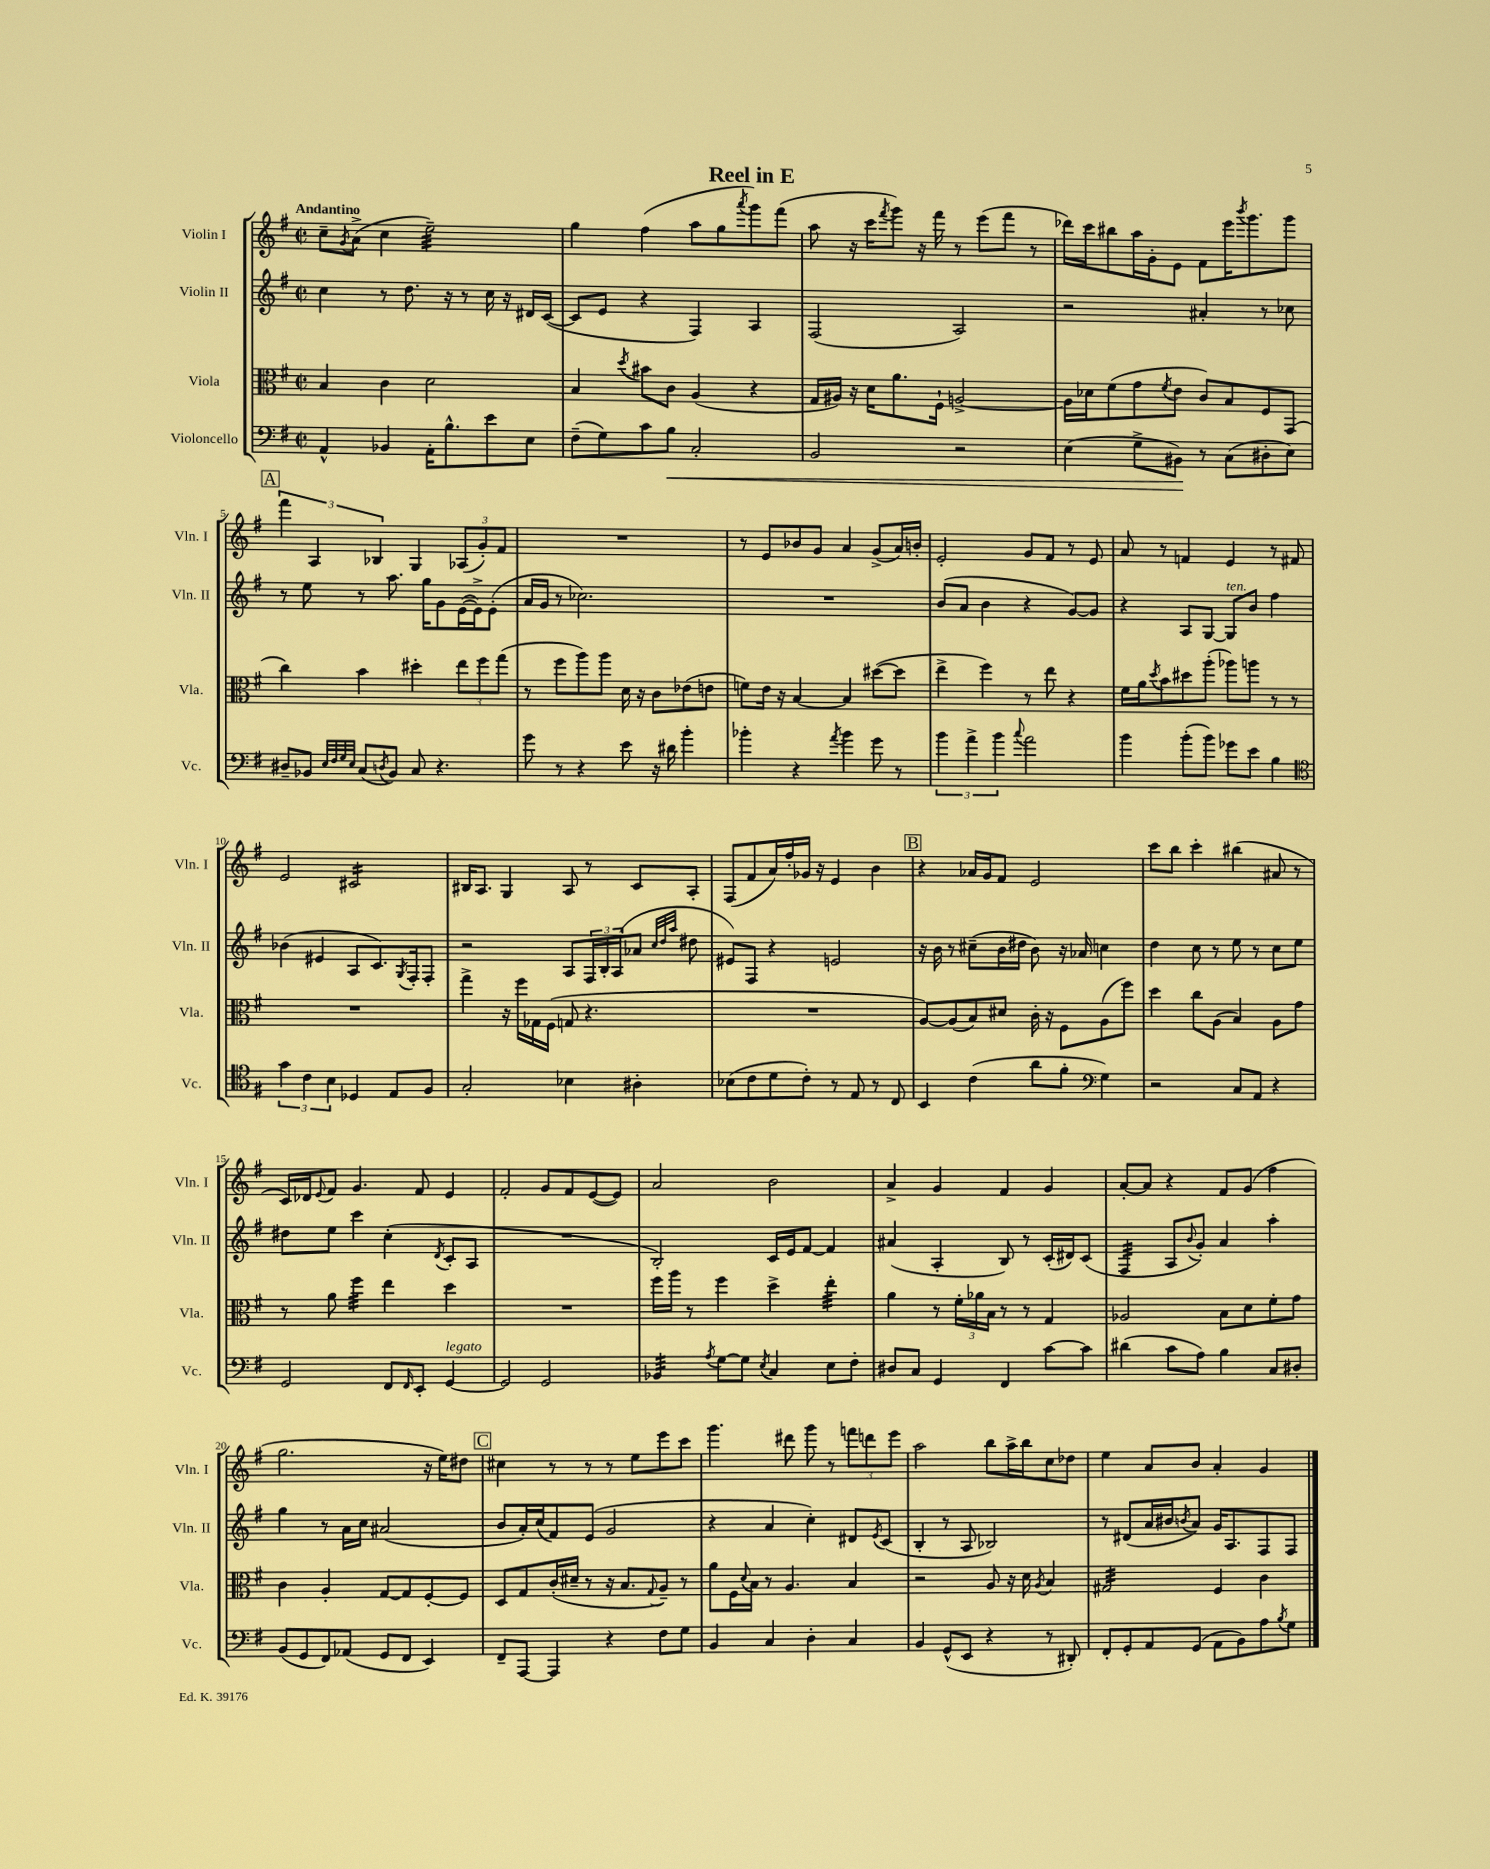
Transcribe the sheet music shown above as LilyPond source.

\header { title = "Reel in E" }
<<
\new StaffGroup <<
\new Staff = "s0" \with { instrumentName = "Violin I" shortInstrumentName = "Vln. I" } {
    \clef treble \key g \major \defaultTimeSignature \time 2/2 \tempo "Andantino"
    c''8-- \acciaccatura { g'8 } a'8->( c''4 e''2:32--) |
    g''4 fis''4( a''8 g''8 \acciaccatura { a'''8 } g'''8) fis'''8( |
    a''8 r16 c'''16 \acciaccatura { fis'''8 } g'''8) r16 fis'''16 r8 e'''8( fis'''8 r8 |
    des'''16) c'''16 bis''8 a''16 g'16-. e'8 fis'8 e'''16 \acciaccatura { b'''8 } g'''8. g'''8 |
    \mark \markup { \box "A" } \tuplet 3/2 { fis'''4 a4 bes4 } g4 \tuplet 3/2 { aes8( g'8-.) fis'8 } |
    R1 |
    r8 e'8 bes'8 g'8 a'4 g'8->( a'16) b'16-. |
    e'2-. g'8 fis'8 r8 e'8 |
    a'8 r8 f'4 e'4 r8 fis'8 |
    e'2 cis'2:16 |
    bis16 a8. g4 a8 r8 c'8 a8-. |
    fis8( fis'8 a'16) fis''16-. ges'16 r16 e'4 b'4 |
    \mark \markup { \box "B" } r4 aes'16 g'16 fis'8 e'2 |
    c'''8 b''8 c'''4-. bis''4( ais'8 r8 |
    c'16) des'16 \appoggiatura { e'8 } fis'8 g'4. fis'8 e'4 |
    fis'2-. g'8 fis'8 e'8~( e'8) |
    a'2 b'2 |
    a'4-> g'4 fis'4 g'4 |
    a'8~-. a'8 r4 fis'8 g'8( fis''4 |
    g''2. r16 e''16) dis''8 |
    \mark \markup { \box "C" } cis''4 r8 r8 r8 e''8 e'''8 c'''8 |
    g'''4. dis'''8 g'''8 r8 \tuplet 3/2 { f'''8 d'''8 e'''8 } |
    a''2 b''8 a''16-> b''16 c''8 des''8 |
    e''4 a'8 b'8 a'4-. g'4 \bar "|." |
}
\new Staff = "s1" \with { instrumentName = "Violin II" shortInstrumentName = "Vln. II" } {
    \clef treble \key g \major \defaultTimeSignature \time 2/2
    c''4 r8 d''8. r16 r8 c''16 r16 dis'16 c'16~( |
    c'8 e'8 r4 fis4) a4 |
    fis2( a2) |
    r2 ais'4-. r8 ces''8 |
    \mark \markup { \box "A" } r8 e''8 r8 a''8. g''16 g'8 e'16~( e'16->) e'8-.( |
    a'16 g'16 r8 ces''2.) |
    R1 |
    b'8( a'8 b'4 r4 g'8~) g'8 |
    r4 a8 g8~ g8^\markup { \italic "ten." } b'8 fis''4 |
    bes'4( eis'4 a8 c'8.) \acciaccatura { g8 } fis16-. fis8-. |
    r2 a8 \tuplet 3/2 { fis16 b16-. a16( } aes'8 \grace { c''32 d''32 a''32 } dis''8 |
    eis'8) fis8 r4 e'2 |
    \mark \markup { \box "B" } r16 b'16 r8 cis''8--( b'16 dis''16 b'8) r16 aes'16 c''4 |
    d''4 c''8 r8 e''8 r8 c''8 e''8 |
    dis''8 e''8 c'''4 c''4-.( \acciaccatura { d'8 } c'8-. a8 |
    R1 |
    b2-.) c'16 e'16 fis'8~ fis'4 |
    ais'4( a4-. b8) r8 c'16-.( dis'16) c'8( |
    fis4:32 a8 \appoggiatura { b'8 } g'8-.) a'4 a''4-. |
    g''4 r8 a'16 c''16 ais'2( |
    \mark \markup { \box "C" } b'8 a'16-.) c''16( fis'8) e'8( g'2 |
    r4 a'4 c''4-.) dis'8 \acciaccatura { e'8 } c'8( |
    b4-. r8 a8 bes2) |
    r8 dis'8( a'16 bis'16 \acciaccatura { b'8 } a'8) g'16 a8. fis8 fis8 \bar "|." |
}
\new Staff = "s2" \with { instrumentName = "Viola" shortInstrumentName = "Vla." } {
    \clef alto \key g \major \defaultTimeSignature \time 2/2
    b4 c'4 d'2 |
    b4 \acciaccatura { d''8 } bis'8 c'8 a4( r4 |
    g16 ais16) r16 d'16 a'8. fis16-! a2~-> |
    a16 des'16 fis'8( g'8 \acciaccatura { fis'8 } e'8 c'8) b8 fis8 g,8( |
    \mark \markup { \box "A" } c''4) b'4 dis''4-. \tuplet 3/2 { e''8 fis''8 g''8( } |
    r8 fis''8 a''8) a''8 d'16 r16 c'8 ees'8( e'8 |
    f'8) e'16 r16 b4~ b4 dis''8~( dis''8 |
    e''4-> fis''4) r8 e''8 r4 |
    fis'16 a'16 \acciaccatura { d''8 } b'8 dis''8 a''8-.( aes''8) a''8 r8 r8 |
    R1 |
    g''4-> r16 fis''16 ges16 fis16( g8 r4. |
    R1 |
    \mark \markup { \box "B" } a8~) a8( b8) dis'8 c'16-. r16 fis8 a8( fis''8) |
    d''4 c''8 a8( b4) a8 g'8 |
    r8 a'8 fis''4:32 e''4 d''4 |
    R1 |
    fis''16 a''16 r8 fis''4 d''4-> e''4:32-. |
    a'4 r8 \tuplet 3/2 { fis'16-. aes'16 b16 } r8 r8 g4 |
    aes2 b8 d'8 fis'8-. g'8 |
    c'4 a4-. g8~ g8 fis8~-. fis8 |
    \mark \markup { \box "C" } d8 g8 c'16-.( dis'16-- r8 r16 b8. \appoggiatura { g8 } a8--) r8 |
    a'8 fis16 \appoggiatura { d'8 } b16 r8 a4. b4 |
    r2 a8 r16 d'16 \acciaccatura { a8 } b4 |
    gis2:32 fis4 c'4 \bar "|." |
}
\new Staff = "s3" \with { instrumentName = "Violoncello" shortInstrumentName = "Vc." } {
    \clef bass \key g \major \defaultTimeSignature \time 2/2
    a,4-^ bes,4 a,16-. b8.-^ e'8 e8 |
    fis8--( g8) c'8 b8\< c2-. |
    b,2 r2 |
    e4( g8-> bis,8\!) r8 c8( dis8-. e8) |
    \mark \markup { \box "A" } dis8-- bes,8 \grace { e32 fis32 g32 e32 } c8( \acciaccatura { d8 } bes,8) c8 r4. |
    g'8 r8 r4 e'8 r16 dis'16 b'4-. |
    bes'4-. r4 \acciaccatura { a'8 } bes'4 g'8 r8 |
    \tuplet 3/2 { b'4 a'4-> b'4 } \appoggiatura { c''8 } a'2 |
    b'4 b'8-.( b'8) ges'8 e'8 b4 |
    \clef tenor \tuplet 3/2 { g'4 c'4 b4 } des4 e8 fis8 |
    g2-. bes4 ais4-. |
    bes8( c'8 d'8 c'8-.) r8 e8 r8 c8 |
    \mark \markup { \box "B" } b,4 c'4( a'8 fis'8-. \clef bass g4) |
    r2 c8 a,8 r4 |
    g,2 fis,8 \grace { fis,16 } e,8-. g,4~^\markup { \italic "legato" } |
    g,2 g,2 |
    bes,4:32 \acciaccatura { a8 } g8~ g8 \acciaccatura { e8 } c4 e8 fis8-. |
    dis8 c8 g,4 fis,4 c'8~ c'8 |
    dis'4( c'8 a8) b4 c8 dis8-. |
    b,8( g,8 fis,8) aes,8( g,8 fis,8 e,4) |
    \mark \markup { \box "C" } fis,8-- a,,8~ a,,4 r4 fis8 g8 |
    b,4 c4 d4-. c4 |
    b,4 g,8-^( e,8 r4 r8 dis,8-.) |
    fis,8-. g,8-. a,8 g,8( a,8 b,8) a8 \acciaccatura { b8 } g8 \bar "|." |
}
>>
>>
